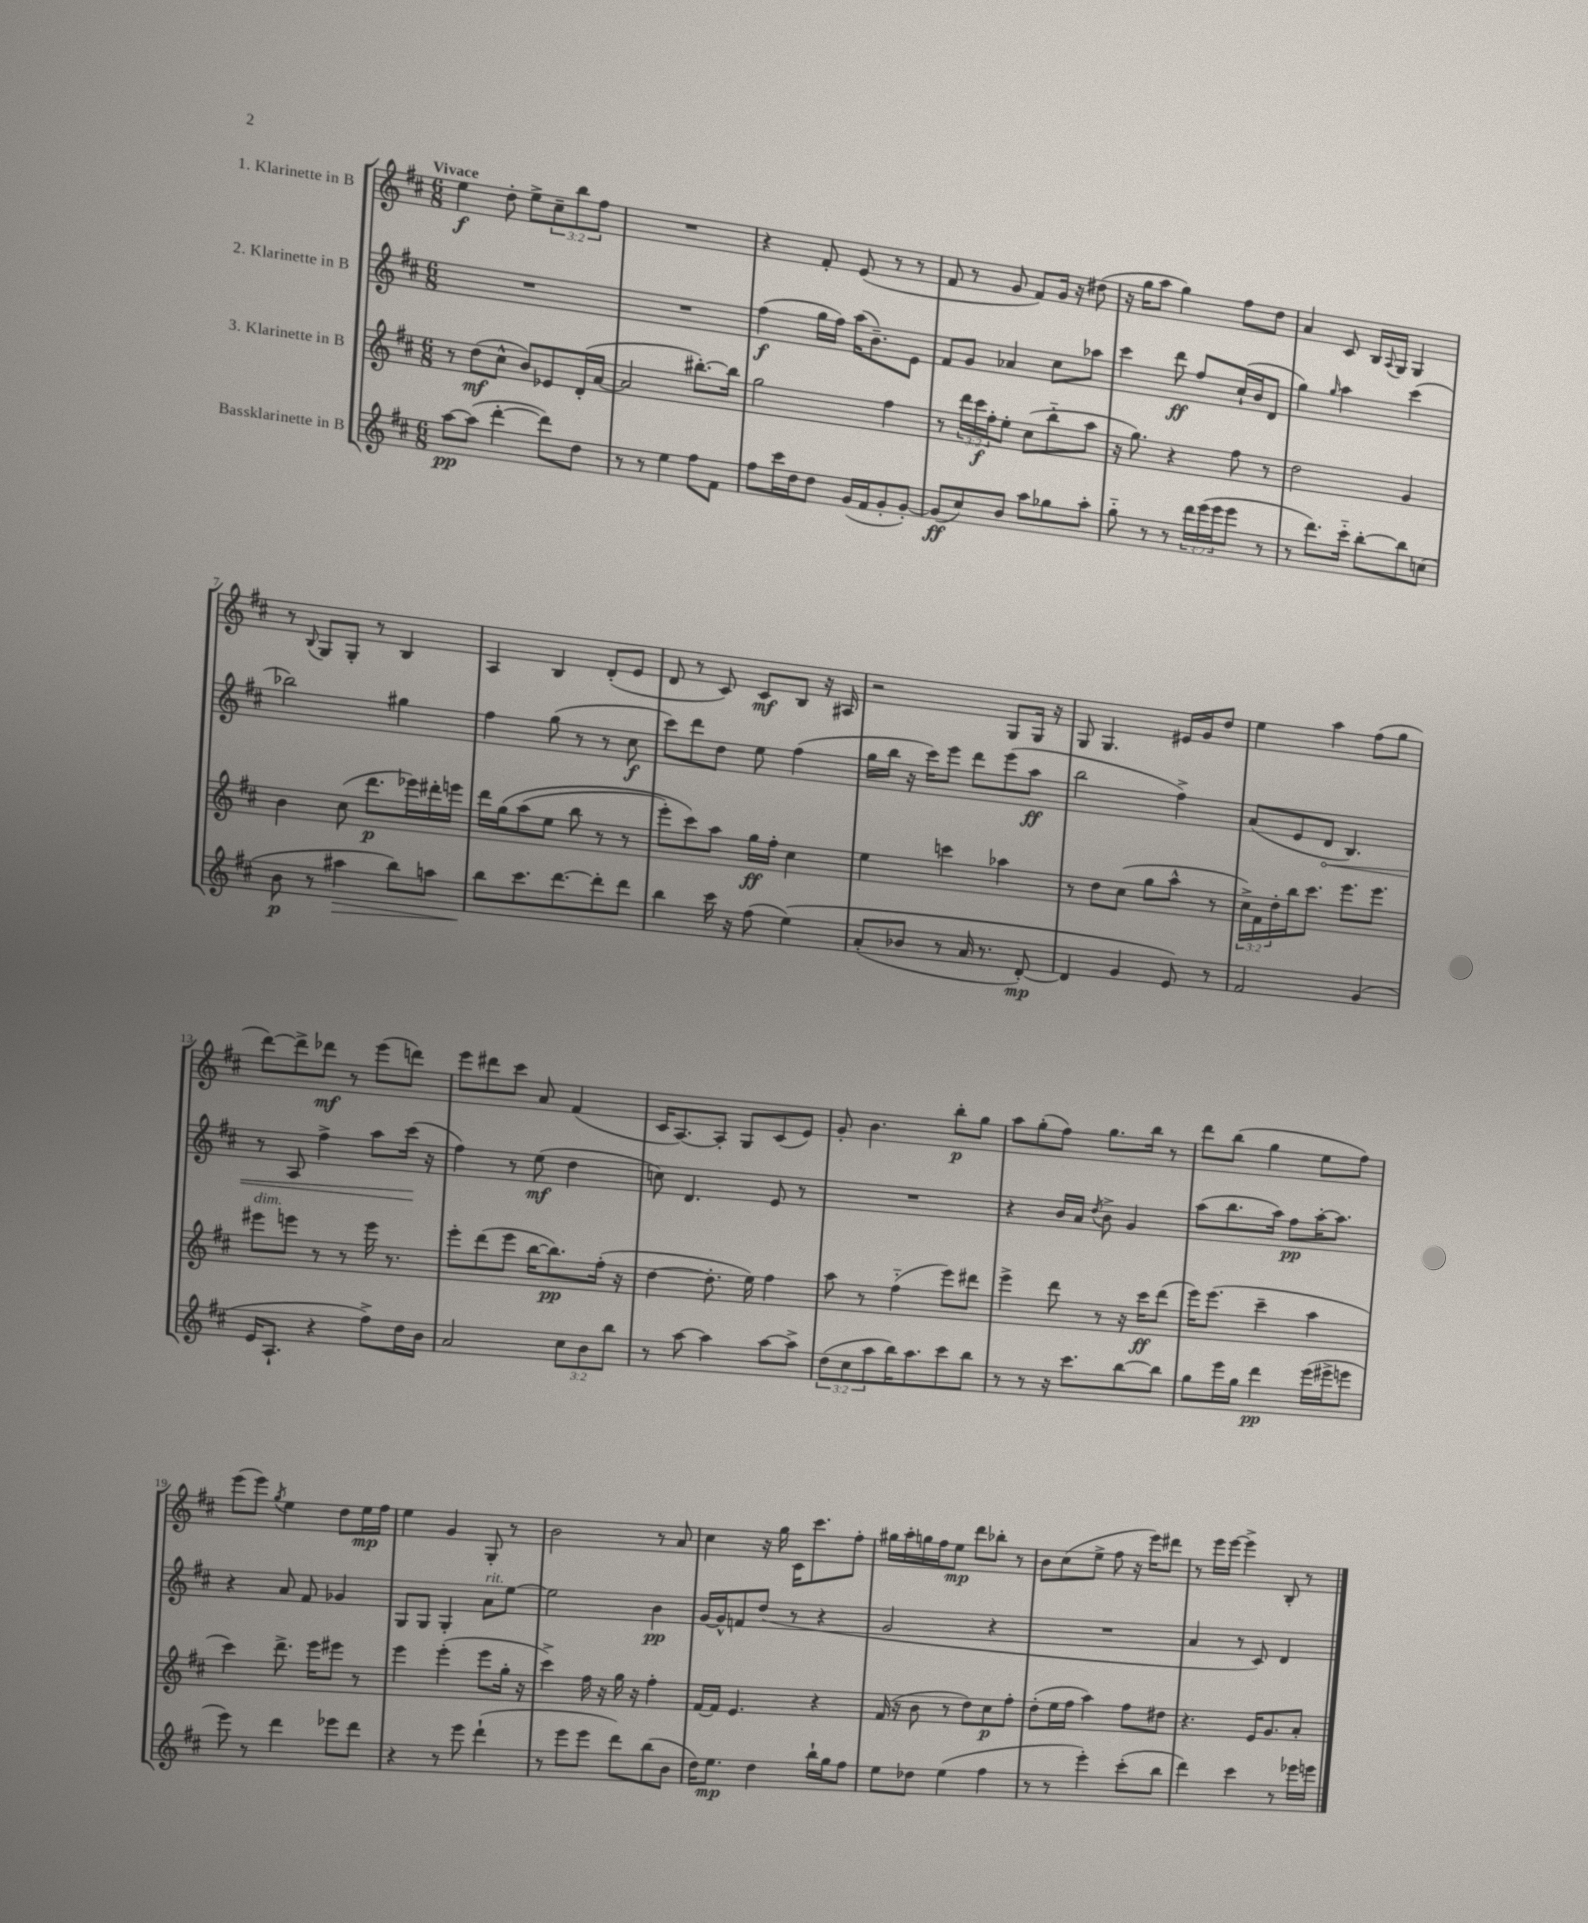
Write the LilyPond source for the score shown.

<<
\new StaffGroup <<
\new Staff = "s0" \with { instrumentName = "1. Klarinette in B" } {
    \clef treble \key d \major \numericTimeSignature \time 6/8 \override Staff.TupletNumber.text = #tuplet-number::calc-fraction-text \tempo "Vivace"
    e''4\f d''8-. e''8-> \tuplet 3/2 { cis''8-- b''8 fis''8 } |
    R2. |
    r4 fis'8-. e'8( r8 r8 |
    fis'8 r8 g'8 fis'8) g'16 r16 dis''8( |
    r16 g''16 a''8 g''4) fis''8 d''8 |
    a'4 cis'8 b16 \appoggiatura { a8 } g16 g4 |
    r8 \appoggiatura { b8 } g8 g8-. r8 b4 |
    a4 b4 d'8-.( e'8 |
    d'8 r8 cis'8) cis'8\mf b8 r16 ais16 |
    r2 g8 g16 r16 |
    g8 g4. eis'16 g'16 d''8 |
    e''4 a''4 fis''8( g''8 |
    d'''8~) d'''8-> des'''8\mf r8 e'''8( d'''8) |
    e'''8 dis'''8 cis'''8 a'8 fis'4( |
    cis'16 a8.~) a8-. g8 cis'8( e'8) |
    g'8-. b'4. b''8-.\p g''8 |
    a''8 g''8-.( fis''8) g''8. b''16 r8 |
    d'''8 b''8( g''4 e''8 fis''8) |
    e'''8( e'''8) \acciaccatura { g''8 } e''4 d''8 e''16\mp fis''16 |
    e''4 g'4 g8-. r8 |
    b'2 r8 a'8 |
    cis''4 r16 g''16 cis'16 cis'''8. fis''8-. |
    gis''16 a''16-. g''16 fis''16 e''8\mp d'''8 bes''8-. r8 |
    b'8 cis''8( e''8-> fis''8 r16 e'''16) dis'''8 |
    r8 e'''16 e'''16~ e'''4-> b8-. r8 \bar "|." |
}
\new Staff = "s1" \with { instrumentName = "2. Klarinette in B" } {
    \clef treble \key d \major \numericTimeSignature \time 6/8
    R2. |
    R2. |
    fis''4\f( g''16 fis''16) a''16( b'8.--) e'8 |
    fis'8 g'8 aes'4 cis''8 aes''8 |
    cis'''4 d'''8\ff fis''8 cis''16-!( b'16 d'8 |
    g''4) \grace { g''16 } a''4 cis'''4( |
    bes''2) gis''4 |
    fis''4 g''8( r8 r8 cis''8\f |
    cis'''8) d'''8 d''8 e''8 fis''4( |
    g''16 b''16 r16 cis'''16) e'''8 d'''8 e'''8( a''8\ff |
    b''2 fis''4->) |
    a'8( e'8 \once \override Hairpin.circled-tip = ##t d'8\< b4.) |
    r8 a8 fis''4-> a''8 cis'''16\!( r16 |
    fis''4) r8 e''8\mf( d''4 |
    c''8) d'4. e'8 r8 |
    R2. |
    r4 b'16 a'16 \acciaccatura { d''8 } b'8-> g'4 |
    a''8( b''8. a''16) fis''8\pp a''16~-. a''8. |
    r4 a'8 fis'8 ges'4 |
    g8 g8 g4-. a'8^\markup { \italic "rit." } e''8~ |
    e''2 b'4\pp |
    g'16~ g'16-^ f'8 d''8( r8 r4 |
    g'2 r4 |
    R2. |
    a'4 r8 cis'8) d'4 \bar "|." |
}
\new Staff = "s2" \with { instrumentName = "3. Klarinette in B" } {
    \clef treble \key d \major \numericTimeSignature \time 6/8 \override Staff.TupletNumber.text = #tuplet-number::calc-fraction-text
    r8 d''8\mf( cis''8-^ b'8) ees'8 d'16-.( a'16~ |
    a'2 bis''8.~-.) bis''16 |
    g''2 fis''4 |
    r8 \tuplet 3/2 { d'''16 cis'''16\f fis''16-. } e''8-. cis''8( b''8-_ a''8 |
    r16 g''8.) r4 fis''8 r8 |
    d''2 g'4 |
    b'4 cis''8( d'''8.\p ees'''16) dis'''16-. e'''16 |
    d'''16 g''16\( a''8( e''8 b''8 r8 r8 |
    e'''8-.) cis'''8\) a''8 g''16\ff fis''16-. cis''4 |
    e''4 c'''4 aes''4 |
    r8 d''8 cis''8( g''8 a''8-^ r8 |
    \tuplet 3/2 { cis''16->) fis'16 d''16-. } b''16 cis'''8. e'''8. e'''8. |
    eis'''8^\markup { \italic "dim." } e'''8 r8 r8 e'''16 r8. |
    e'''8-. d'''8( e'''8 b''16~ b''8.\pp) fis''16-.( r16 |
    d''4~ d''8.-. e''16) fis''4 |
    a''8 r8 fis''4-_( e'''8) dis'''8 |
    e'''4-> d'''8 r8 r16 cis'''16\ff d'''8( |
    e'''16) e'''8.( cis'''4-- a''4 |
    cis'''4) d'''8.-> e'''16 eis'''8 r8 |
    e'''4 e'''4-.( e'''8 g''16-. r16 |
    cis'''4->) fis''16 r16 g''16 r16 fis''4-. |
    fis'16~ fis'16 e'4. r4 |
    fis'16( r16 b'8 r8 d''8) cis''8\p fis''8-. |
    d''8-.( e''16 fis''16 a''4) fis''8 dis''8 |
    r4. e'16 g'8. a'8-. \bar "|." |
}
\new Staff = "s3" \with { instrumentName = "Bassklarinette in B" } {
    \clef treble \key d \major \numericTimeSignature \time 6/8 \override Staff.TupletNumber.text = #tuplet-number::calc-fraction-text
    a''8~\pp a''8( d'''4~-. d'''8) d''8 |
    r8 r8 e''4 fis''8 fis'8 |
    fis''8 cis'''16 d''16 d''8 g'16( fis'16 g'8-. g'8~-.) |
    g'8\ff( cis''8) b'8 a''8 ges''8 a''8-. |
    g''8-_ r8 r8 \tuplet 3/2 { d'''16 e'''16( e'''16 } e'''8 r8 |
    r8 d'''8.) cis'''16-_ b''8~-. b''8 c''8( |
    b'8\p r8 ais''4\> b''8) a''8 |
    b''8\! cis'''8. d'''8.~ d'''8-. d'''8 |
    b''4 cis'''16 r16 fis''8( e''4)\( |
    a'8-.( bes'8 r8 a'16 r8. d'8~-.\mp) |
    d'4 g'4 e'8\) r8 |
    fis'2 g'4( |
    e'16 a8.-! r4 fis''8->) d''16 b'16 |
    a'2 \tuplet 3/2 { cis''8 b'8 b''8 } |
    r8 a''8~ a''4 a''8~ a''8-> |
    \tuplet 3/2 { d''8( cis''8 a''8 } b''16) a''8. cis'''8 b''8 |
    r8 r8 r16 cis'''8. b''8~ b''8 |
    g''8 e'''16 g''16 d'''4\pp e'''16( eis'''16-> e'''8 |
    e'''8) r8 d'''4 ees'''8 d'''8 |
    r4 r8 e'''8 d'''4-!( |
    r8 e'''8 e'''8 d'''8) b''8( b'8 |
    d''16) e''8.\mp d''4 b''16-! g''16 fis''8 |
    e''8 des''8 e''4( fis''4 |
    r8 r8 e'''4-.) cis'''8-.( b''8 |
    d'''4) cis'''4 r8 ees'''16 e'''16 \bar "|." |
}
>>
>>
